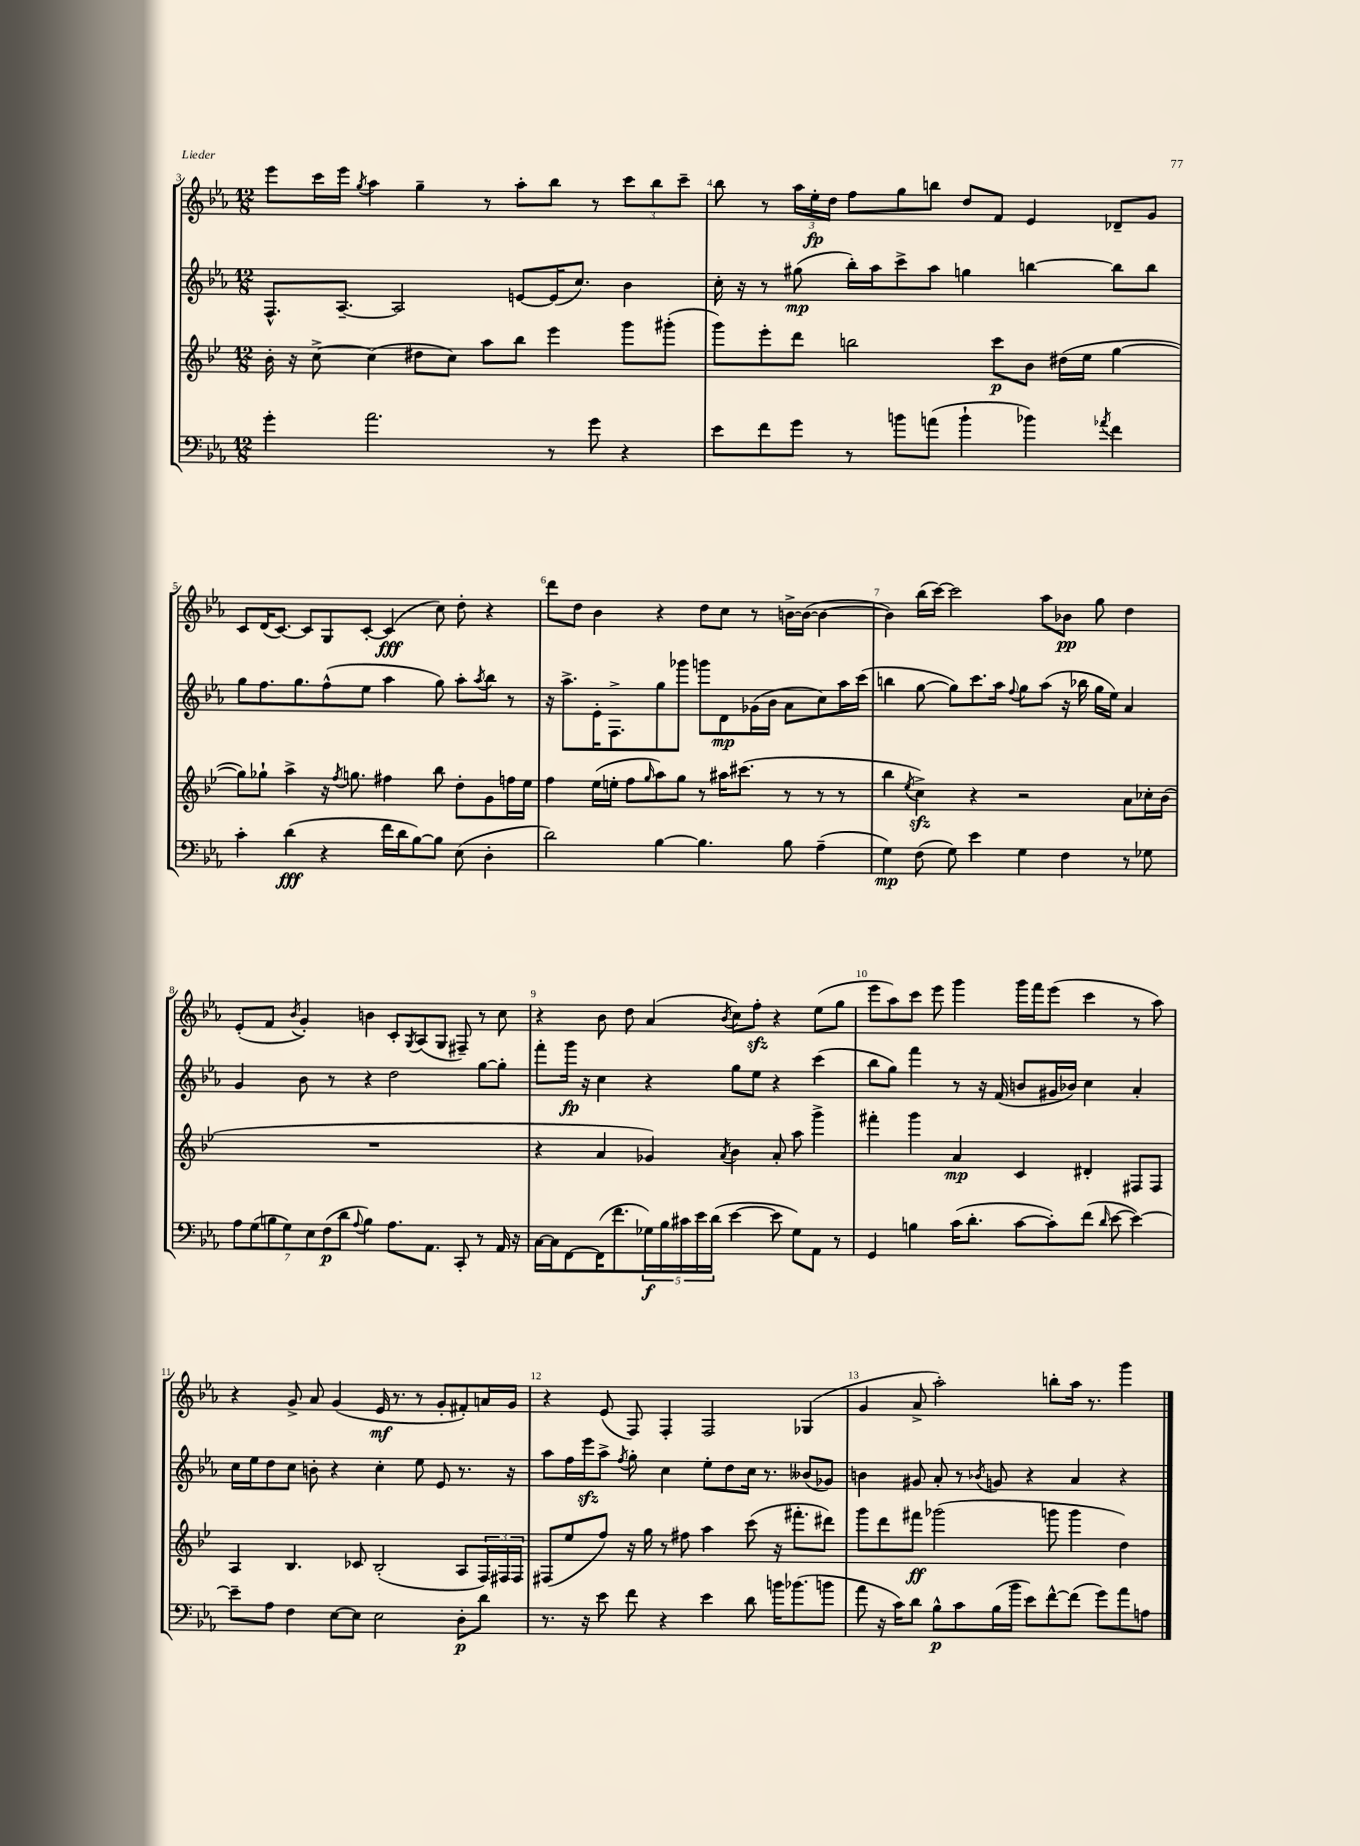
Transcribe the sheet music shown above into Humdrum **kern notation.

**kern	**kern	**kern	**kern
*staff4	*staff3	*staff2	*staff1
*clefF4	*clefG2	*clefG2	*clefG2
*k[b-e-a-]	*k[b-e-]	*k[b-e-a-]	*k[b-e-a-]
*M12/8	*M12/8	*M12/8	*M12/8
4g'	16b-'	8.F^^	8eee-
.	16r	.	.
.	[8cc^	.	16ccc
.	.	[8.A-~	16eee-
.	.	.	8qgg
2.a-	(4cc]	.	4aa-
.	.	2A-]	.
.	8dd#	.	4gg~
.	8cc)	.	.
.	8aa	.	8r
.	8bb-	[8e	8aa-'
8r	4eee-	(16e]	8bb-
.	.	8.cc)	.
8g	.	.	8r
4r	8ggg	4b-	12ccc
.	.	.	12bb-
.	(8ggg#'	.	.
.	.	.	12ccc~
=	=	=	=
8e-	8ggg)	16cc'	8bb-
.	.	16r	.
8f	8eee-'	8r	8r
8g	8ddd	(8gg#	24aa-
.	.	.	24ee-'
.	.	.	24dd
8r	2bb	16bb-')	8ff
.	.	16aa-	.
8b	.	8ccc^	8gg
(8a	.	8aa-	8bb
4b`	.	4gg	8dd
.	8ccc	.	8f
4b-)	8b-	[4bb	4e-
.	(16dd#	.	.
.	16ee-	.	.
8qa-	.	.	.
4f	[4gg	8bb]	8d-~
.	.	8bb	8g
=	=	=	=
4c'	8gg])	8gg	8c
.	8gg-`	8.ff	(16d
.	.	.	[8.c)
(4d	4aa^	.	.
.	.	8.gg	.
.	.	.	8c]
4r	16r	(8ff^^	8G
.	8qff	.	.
.	8.gg	.	.
.	.	8ee-	[8c'
16f	4ff#	4aa-	(4c]
16d	.	.	.
[8B-)	.	.	.
8B-]	8bb-	8gg)	8cc)
(8E-	8dd'	8aa-'	8dd'
.	.	8qaa-	.
4D'	8g	8bb-	4r
.	16ff	8r	.
.	16ee-	.	.
=	=	=	=
2d)	4ff	16r	8ddd
.	.	8.aa-^	.
.	.	.	8dd
.	(16ee-	16e-'	4b-
.	16ee'	8.F^	.
.	8ff	.	.
.	16qqgg	.	.
[4B-	8aa)	8gg	4r
.	8gg	8ggg-	.
4.B-]	8r	8ggg	8dd
.	16aa#	8d	8cc
.	(8.ccc#	.	.
.	.	(16g-	8r
.	.	16b-	.
8B-	8r	8a-	[16b^
.	.	.	(16b_
(4A-~	8r	8cc)	4b_
.	8r	16aa-	.
.	.	(16ccc	.
=	=	=	=
4G)	4bb-	4bb	4b])
.	8qee-	.	.
(8F	4cc^)	[8gg	(16bb-
.	.	.	[16ccc)
8G)	.	8gg])	2ccc]
4e-	4r	8.ccc	.
.	.	16aa-	.
.	.	8qqff	.
4G	2r	8gg	.
.	.	(8aa-	8aa-
4F	.	16r	8b-
.	.	16bb-	.
.	.	16gg	8gg
.	.	16ee-)	.
8r	8a	4a-	4dd
8G-	16cc-'	.	.
.	(16b-	.	.
=	=	=	=
14A-	1.r	4g	(8e-'
(14G	.	.	.
.	.	.	8f
14B	.	.	.
14G)	.	.	.
.	.	.	8qb-
.	.	8b-	4g')
14E-	.	.	.
(14F	.	.	.
.	.	8r	.
14d	.	.	.
8qqA-	.	.	.
4B)	.	4r	4b
8.A-	.	2dd	8c'
.	.	.	8qG
.	.	.	(8A-
8.AA-	.	.	.
.	.	.	8G
8CC'	.	.	8F#~)
8r	.	[8gg	8r
16AA-	.	8gg']	8cc
16r	.	.	.
=	=	=	=
[16C	4r	8fff'	4r
16C]	.	.	.
[8FF	.	16ggg	.
.	.	16r	.
(16FF]	4a	4cc	8b-
8.f	.	.	.
.	.	.	8dd
20G-)	4g-)	4r	(4a-
20B-	.	.	.
20c#	.	.	.
20e-	.	.	.
(20d	.	.	.
.	8qa	.	8qb-
[4e-	4b-	8gg	8cc)
.	.	8ee-	8ff'
8e-]	8a'	4r	4r
8G-)	8aa	.	.
8AA-	4ggg^	(4ccc	(8ee-
8r	.	.	8gg
=	=	=	=
4GG	4fff#'	8bb-	8eee-
.	.	8gg)	8aa-)
4B	4ggg	4fff	8ccc
.	.	.	8eee-
(16c	4a	8r	4ggg
8.d'	.	.	.
.	.	16r	.
.	.	(16f	.
[8c	4c	8b	16ggg
.	.	.	16fff
8c'])	.	16g#	(8eee-
.	.	16b-)	.
(8f	4d#'	4cc	4ccc
16qqd	.	.	.
[8e-	.	.	.
4e-_)	8F#	4a-'	8r
.	8F#	.	8aa-)
=	=	=	=
8e-~]	4A	16cc	4r
.	.	16ee-	.
8A-	.	8dd	.
4F	4.B-	8cc	8g^
.	.	8b'	8a-
[8E-	.	4r	(4g
8E-]	8c-	.	.
2E-	(2B-'	4cc'	16e-
.	.	.	8.r
.	.	8ee-	8r
.	.	8e-	8g'
8D'	8A	8.r	8f#')
8d	24F)	.	16a
.	24F#	.	.
.	.	16r	16g
.	24F#	.	.
=	=	=	=
8.r	(8F#	8aa-	4r
.	8ee-	16ff	.
16r	.	16eee-	.
8e-	8ff)	8aa-^	(8e-
.	.	8qff	.
8f	16r	8gg'	8F)
.	16gg	.	.
4r	8r	4cc	4F'
.	8ff#	.	.
4e-	4aa	8ee-'	2F
.	.	8dd	.
8d	(8ccc	16cc	.
.	.	8.r	.
16b	16r	.	.
(8.b-	8.fff#'	.	.
.	.	(8b--	(4G-
8b	8ddd#)	8g-)	.
=	=	=	=
8a-	8ggg	4b	4g
16r	8ddd	.	.
16c)	.	.	.
8d	8fff#	8g#	8a-^
8B-^^	(2ggg-	8a-'	2aa-')
8c	.	8r	.
.	.	8qb-	.
(16B-	.	8g	.
16b-	.	.	.
8e-)	.	4r	.
[8f^^	8ggg	.	8bb'
(8f]	4ggg	4a-	16aa-
.	.	.	8.r
8g)	.	.	.
8a-	4dd)	4r	4ggg
8A	.	.	.
==	==	==	==
*-	*-	*-	*-
